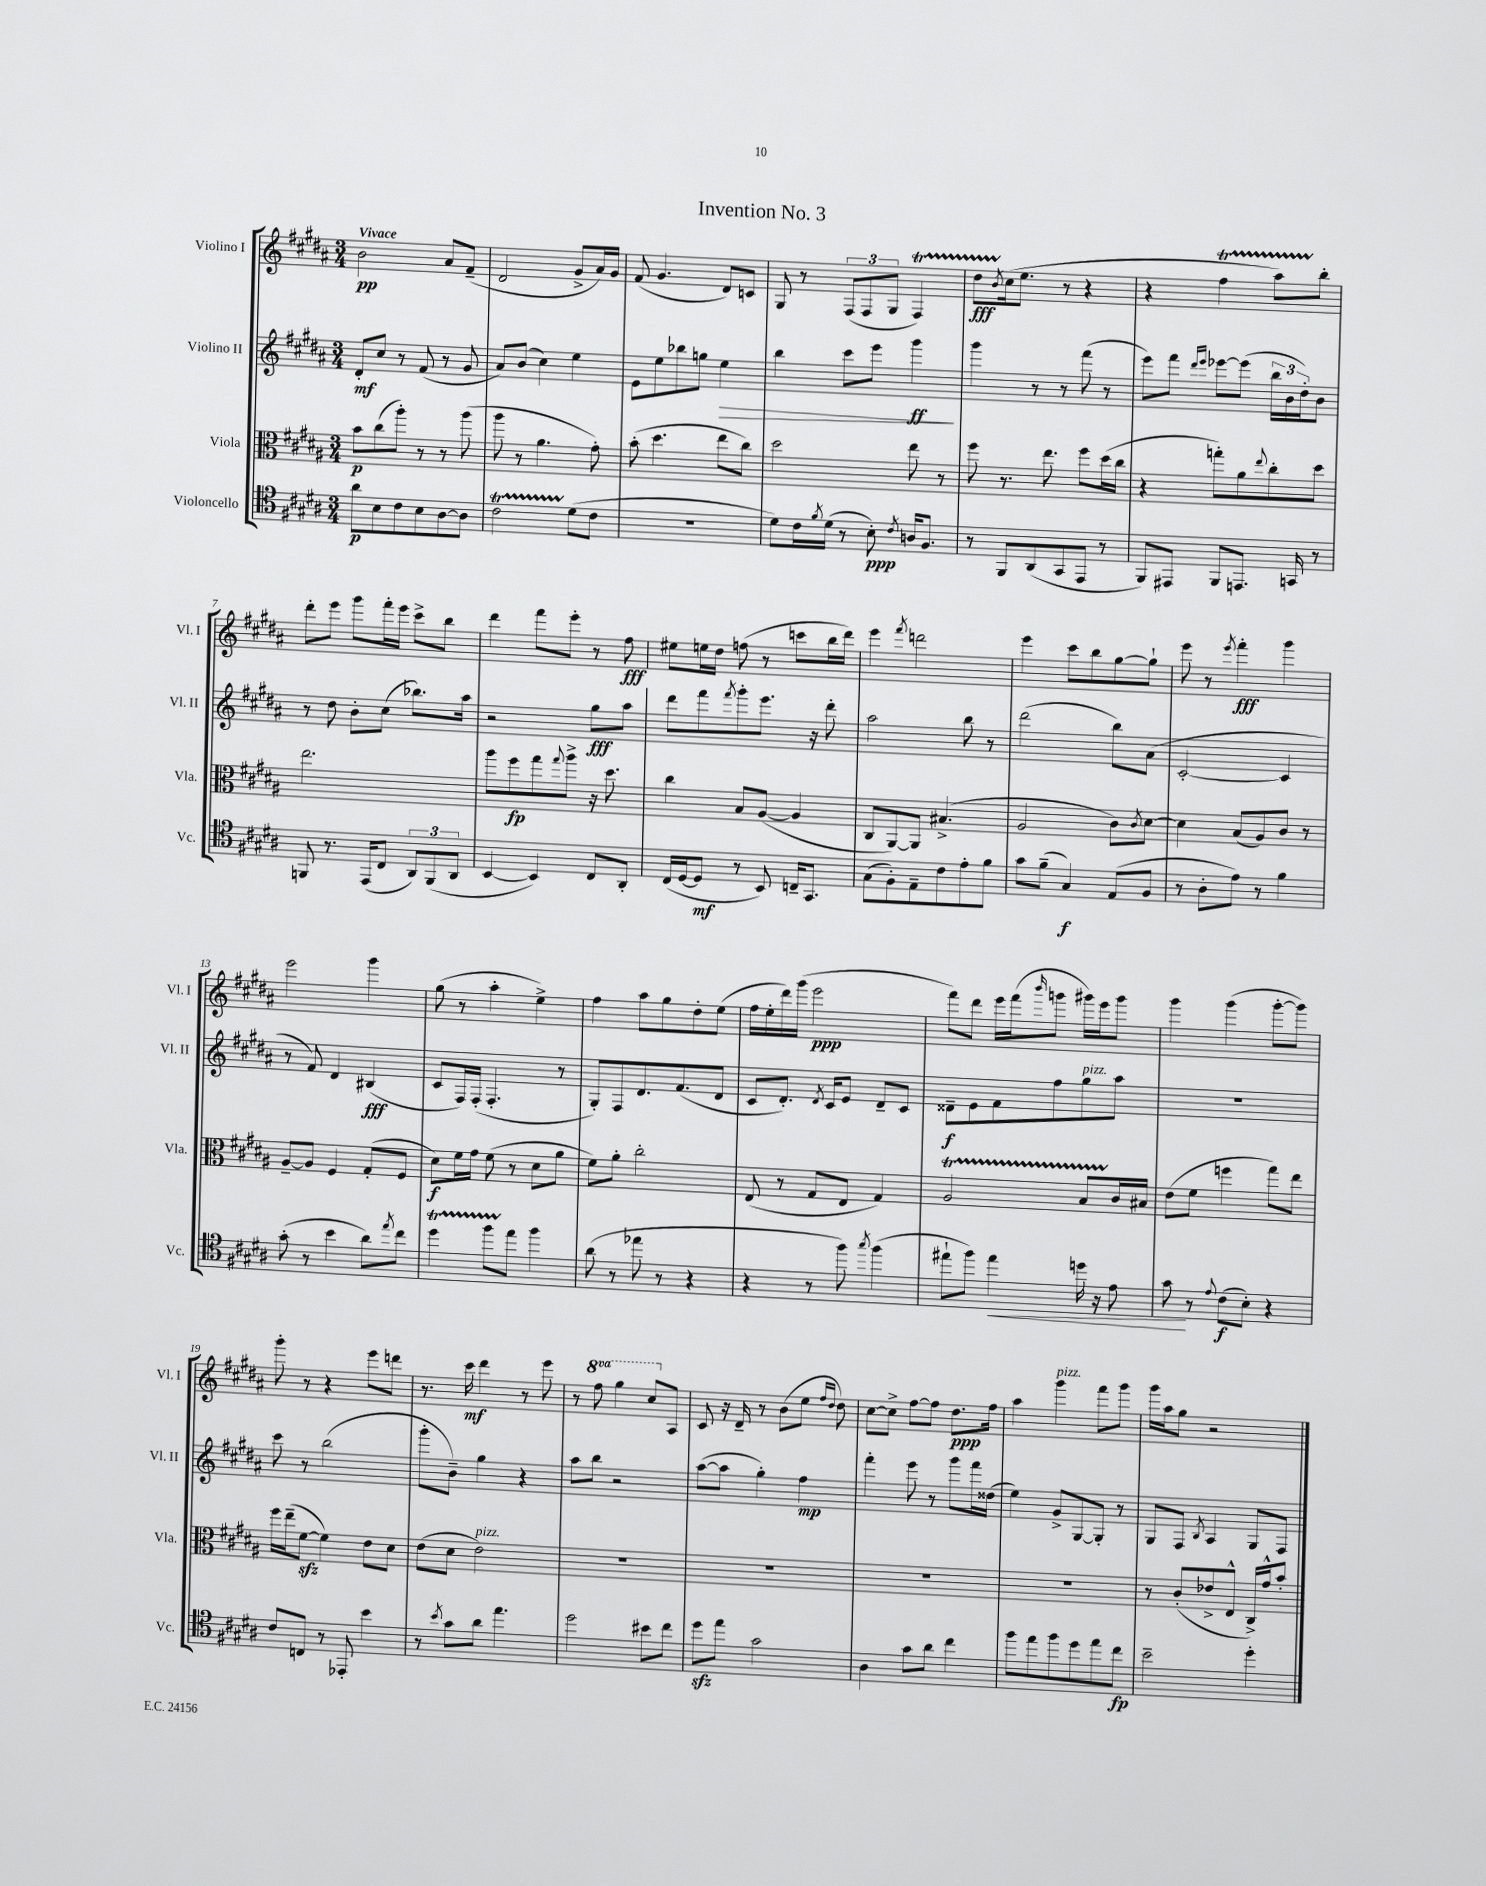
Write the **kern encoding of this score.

**kern	**kern	**kern	**kern
*staff4	*staff3	*staff2	*staff1
*clefC4	*clefC3	*clefG2	*clefG2
*k[f#c#g#d#a#]	*k[f#c#g#d#a#]	*k[f#c#g#d#a#]	*k[f#c#g#d#a#]
*M3/4	*M3/4	*M3/4	*M3/4
8a#	8b	8d#'	2b
8B	(8cc#	8cc#	.
8c#	8aa#')	8r	.
8B	8r	(8f#	.
[8A#	8r	8r	8a#
8A#]	(8aa#	8g#	(8f#~
=	=	=	=
2c#	8aa#	8a#)	2d#
.	8r	(8b	.
.	4.a#	4cc#)	.
(8d#	.	4ee	8g#^
8c#	8g#')	.	16a#)
.	.	.	16g#
=	=	=	=
2.r	(8b'	8e	(8f#
.	4.dd#	8ee	4.g#
.	.	8bb-	.
.	.	8gg	.
.	8ee	4ee	8d#)
.	8cc#)	.	8c
=	=	=	=
8d#)	2dd#	4bb	8G#
16c#	.	.	8r
8qf#	.	.	.
(16d#	.	.	.
8r	.	8ccc#	(12F#
.	.	.	12F#
8B')	.	8eee	.
.	.	.	12G#
8qc#	.	.	.
16A	8ee	4ggg#	4F#)
8.F#	.	.	.
.	8r	.	.
=	=	=	=
8r	8ff#	4ggg#	8dd#
.	.	.	8qb
8FF#	8.r	.	(16cc#
.	.	.	8.ee
(8AA#	.	8r	.
.	8.ee	.	.
8GG#	.	8r	8r
8EE	8ff#	(8fff#	4r
8r	(16dd#	8r	.
.	16cc#	.	.
=	=	=	=
8FF#)	4r	8eee)	4r
8EE#	.	8fff#	.
.	.	16qqddd#	.
.	.	16qqeee	.
8FF#	8gg')	[8eee-	4ff#
8.EE	8a#	(8eee-]	.
.	8qqee	.	.
.	8cc#'	24bb	8aa#)
.	.	24b	.
16GG	.	.	.
.	.	24dd#')	.
8r	8dd#	8b	8bb'
=	=	=	=
8FF	2.ee	8r	8ddd#'
8.r	.	8dd#	8eee
.	.	8b'	8ggg#
(16EE	.	.	.
8C#	.	(8cc#	16fff#'
.	.	.	16eee
12AA#)	.	8.bb-)	8ccc#^
(12FF	.	.	.
.	.	.	8bb
12AA#	.	.	.
.	.	16aa#	.
=	=	=	=
[4BB	8aa#	2r	4ddd#
.	8ff#	.	.
4BB])	8gg#	.	8fff#
.	8qqgg#	.	.
.	8aa#^	.	8eee'
8C#	16r	8gg#	8r
.	8.dd#	.	.
8AA#'	.	8aa#	8ff#
=	=	=	=
(16C#	4cc#	8ddd#	8ee#
[16D#	.	.	.
8D#]	.	8fff#	16ee
.	.	.	16dd#
.	.	8qfff#	.
8r	8B	8ggg#'	(8ff
8BB)	([8A#	8.eee	8r
16C~	4A#]	.	8ccc
8.GG#	.	16r	.
.	.	8ddd#'	16bb
.	.	.	16ddd#)
=	=	=	=
(8G#	8C#	2aa#	4eee
8F#')	[8AA#)	.	.
.	.	.	8qfff#
8E~	8AA#]	.	2ddd
8c#	(4.B#^	.	.
8e'	.	8bb	.
8f#	.	8r	.
=	=	=	=
8g#	2A#	(2ddd#	4eee
(8f#~	.	.	.
4G#)	.	.	8ccc#
.	.	.	8bb
(8E	8c#)	8bb)	[8gg#
.	8qc#	.	.
8F#	[8d#	(8a#	8gg#`]
=	=	=	=
8r	4d#]	[2c#'	8eee
8A#'	.	.	8r
.	.	.	8qeee
8e)	(8B	.	4fff#'
8r	8A#)	.	.
4f#	8c#	4c#]	4ggg#
.	8r	.	.
=	=	=	=
(8g#'	[8A#~	8r	2eee
8r	8A#]	8f#)	.
4b	4F#	4d#	.
8a#)	(8G#'	(4B#	4ggg#
8qee	.	.	.
8cc#	8F#	.	.
=	=	=	=
4dd#	8d#)	8c#	(8gg#
.	16f#	16F#)	8r
.	16g#	(16F#'	.
8ff#	(8f#	4.F#'	4aa#'
8ee	8r	.	.
4ff#	8d#	.	4ee^)
.	8a#	8r	.
=	=	=	=
(8a#	8f#)	8G#')	4ff#
8r	8a#'	8F#	.
8ee-	2cc#'	8.d#	8aa#
8r	.	.	8gg#
.	.	(8.f#	.
4r	.	.	8dd#'
.	.	8d#	(8ee
=	=	=	=
4r	(8E	8c#	16ff#
.	.	.	16ee'
.	8r	8.d#')	16ddd#)
.	.	.	(16ggg#
8r	8G#	.	2eee
.	.	8qd#	.
.	.	16c#	.
8ff#)	8E	8e	.
8qgg#	.	.	.
(4ff#	4G#)	8d#~	.
.	.	8c#	.
=	=	=	=
8ee#`	2A#	8d##~	8fff#)
8ff#)	.	8e	8ddd#
4ee#	.	8f#	16eee
.	.	.	(16fff#
.	.	.	16qqbbb
.	.	8ff#	8ggg
16dd	8B	8gg#	16ggg#)
16r	.	.	16eee
8e	16c#	8aa#	8ggg#
.	16B#	.	.
=	=	=	=
8g#	(8e	2.r	4ggg#
8r	8f#	.	.
8qqe	.	.	.
(8c#	4ff	.	(4ggg#
8B')	.	.	.
4r	8gg#)	.	[8ggg#'
.	8ee	.	8ggg#])
=	=	=	=
8c#	16ff#	8ccc#	8ggg#'
.	(16ee~	.	.
8C	[8f#	8r	8r
8r	4f#])	(2bb	4r
8EE-'	.	.	.
4b	8e	.	8eee
.	8d#	.	8ddd
=	=	=	=
8r	(8e	8ggg#'	8.r
8qb	.	.	.
8g#	8d#	8b~)	.
.	.	.	16ccc#
8a#	2e)	4gg#	4ddd#
4.ee	.	.	.
.	.	4r	8r
.	.	.	8eee
=	=	=	=
2dd#	2.r	8aa#	8r
.	.	8bb	8fff#
.	.	2r	4ggg#
8b#	.	.	8ccc#
8cc#	.	.	8A#
=	=	=	=
8dd#	2.r	([8aa#	8c#
8ee	.	8aa#]	16r
.	.	.	16d#~
2g#	.	4gg#')	8r
.	.	.	(8b
.	.	4ff#	8ee
.	.	.	16qqff#
.	.	.	16qqdd#
.	.	.	8dd#)
=	=	=	=
4A#	2.r	4fff#'	[8cc#
.	.	.	8cc#^]
8g#	.	8eee	[8ff#
8a#	.	8r	8ff#]
4cc#	.	8ggg#	8.dd#
.	.	16fff#	.
.	.	(16dd##	16ff#
=	=	=	=
8ff#	2.r	4ee)	4aa#
8ee	.	.	.
8ff#	.	8g#^	4ggg#
8dd#	.	[8G#	.
8ee	.	8G#']	8fff#
8cc#	.	8r	8ggg#
=	=	=	=
2b~	8r	8G#	16ggg#
.	.	.	16aa#
.	(8c#'	8F#	8gg#
.	.	8qB	.
.	8e-^	4A#	2r
.	8E^^	.	.
4dd#'	16C#^)	8G#	.
.	16g#^^	.	.
.	8b'	8F#	.
==	==	==	==
*-	*-	*-	*-
